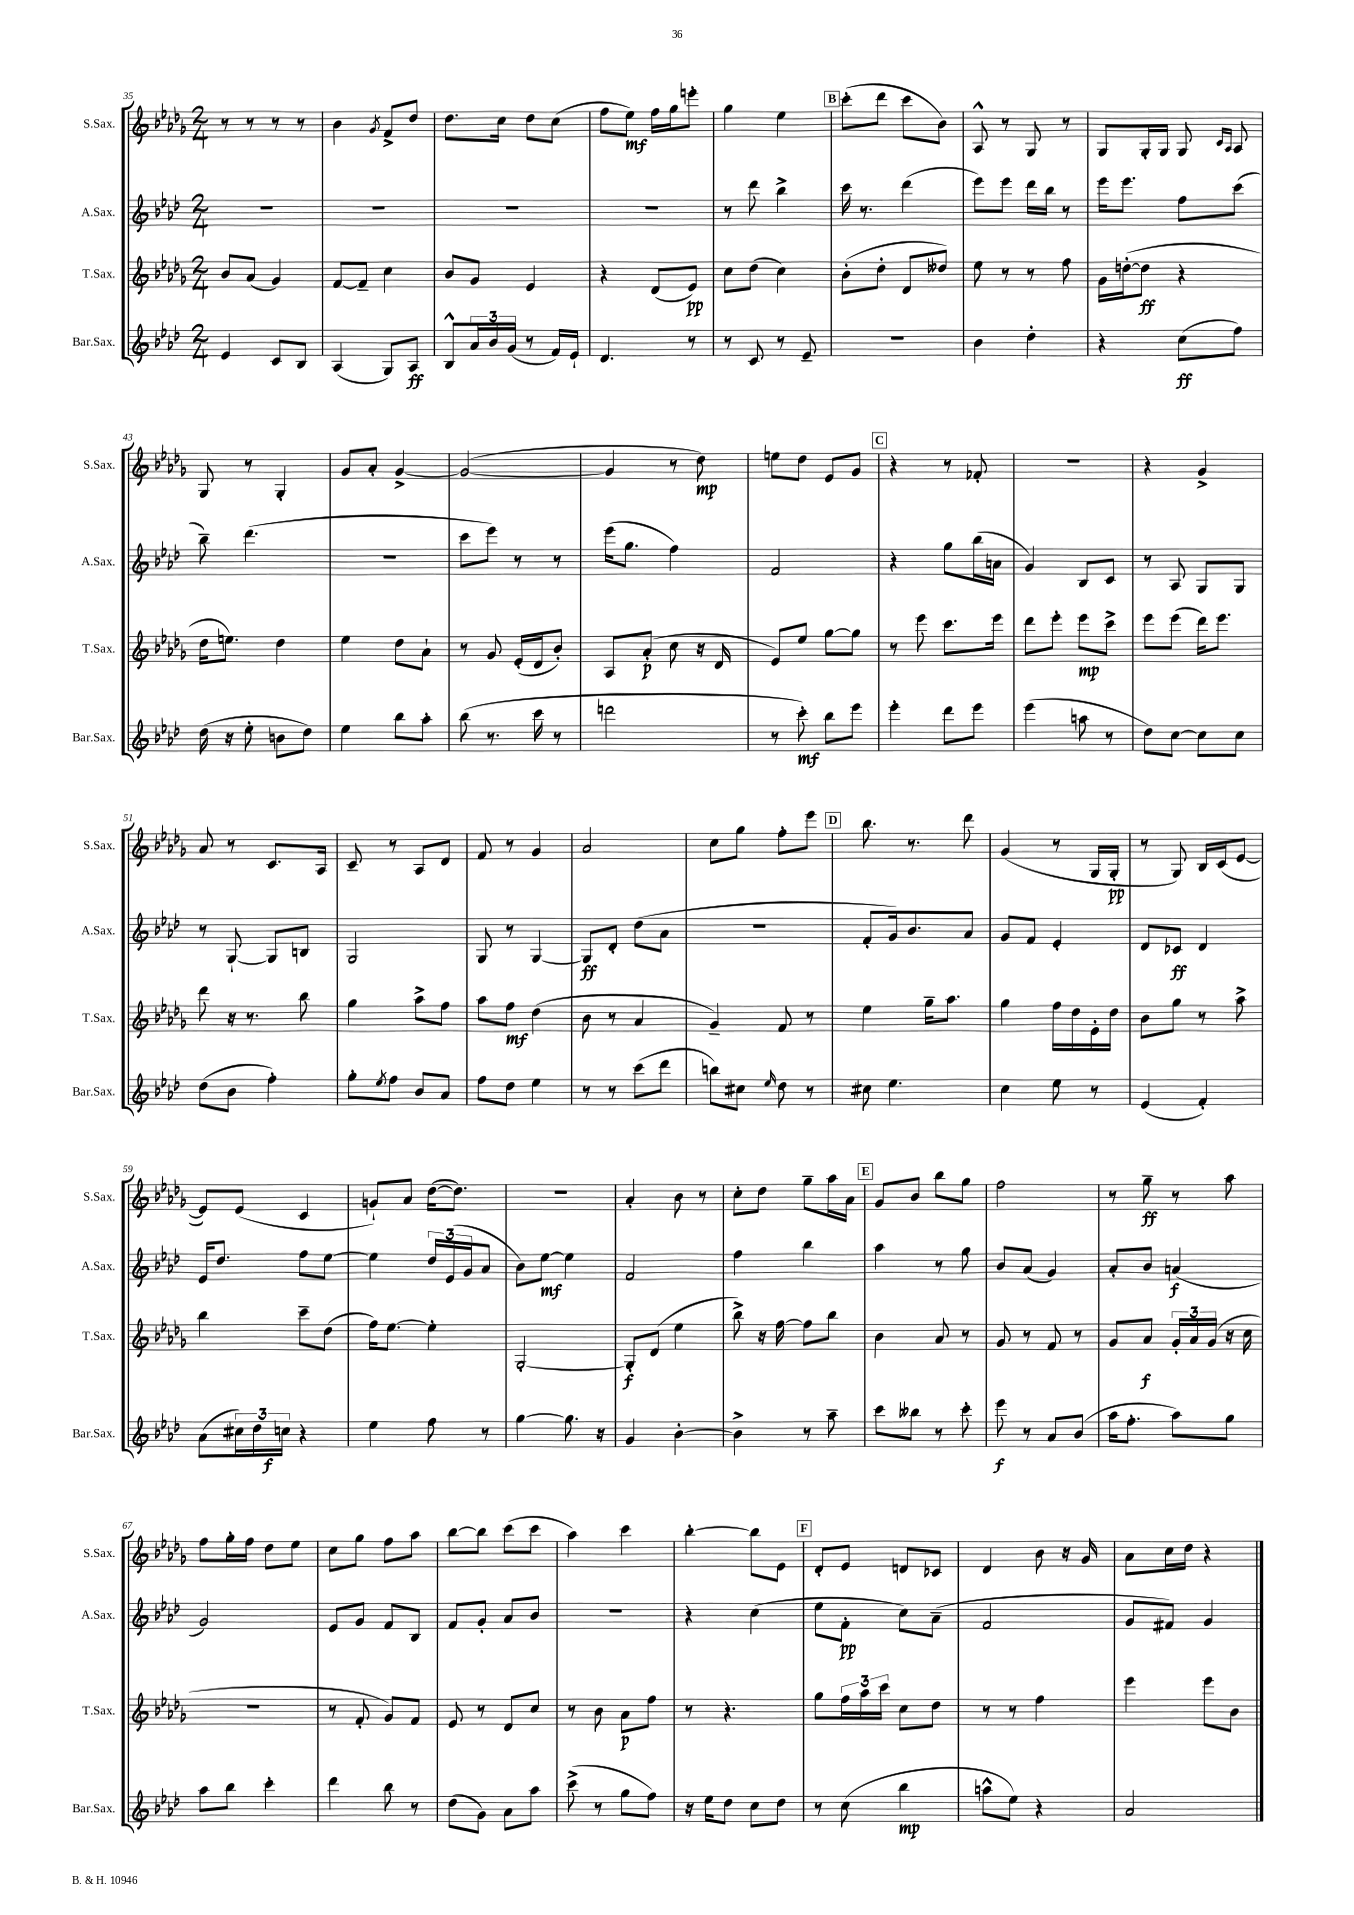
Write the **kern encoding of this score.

**kern	**kern	**kern	**kern
*staff4	*staff3	*staff2	*staff1
*clefG2	*clefG2	*clefG2	*clefG2
*k[b-e-a-d-]	*k[b-e-a-d-g-]	*k[b-e-a-d-]	*k[b-e-a-d-g-]
*M2/4	*M2/4	*M2/4	*M2/4
4e-	8b-	2r	8r
.	(8a-	.	8r
8c	4g-)	.	8r
8B-	.	.	8r
=	=	=	=
(4A-	[8f	2r	4b-
.	8f~]	.	.
.	.	.	8qg-
8G)	4cc	.	8f^
8A-	.	.	8dd-
=	=	=	=
8B-^^	8b-	2r	8.dd-
24a-	8g-	.	.
24b-	.	.	.
.	.	.	16cc
(24g	.	.	.
8r	4e-	.	8dd-
16f)	.	.	(8cc
16e-`	.	.	.
=	=	=	=
4.d-	4r	2r	8ff
.	.	.	8ee-)
.	(8d-	.	16ff
.	.	.	16gg-
8r	8e-)	.	8eee'
=	=	=	=
8r	8cc	8r	4gg-
8c	(8dd-	8ddd-	.
8r	4cc)	4bb-^	4ee-
8e-~	.	.	.
=	=	=	=
2r	(8b-'	16ccc	(8ccc'
.	.	8.r	.
.	8dd-'	.	8ddd-
.	8d-	(4ddd-	8ccc
.	8dd--)	.	8b-)
=	=	=	=
4b-	8ee-	8eee-)	8A-^^
.	8r	8eee-	8r
4dd-'	8r	16ddd-	8G-
.	.	16bb-	.
.	8ff	8r	8r
=	=	=	=
4r	16g-	16eee-	8G-
.	([16dd'	8.eee-	.
.	8dd]	.	16G-'
.	.	.	16G-
(8cc	4r	8ff	8G-
.	.	.	16qqc
.	.	.	16qqA-
8ff)	.	(8ccc	8A-
=	=	=	=
(16dd-	16dd-	8bb-~)	8G-
16r	8.ee)	.	.
8ee-'	.	(4.ddd-	8r
8b	4dd-	.	4G-'
8dd-)	.	.	.
=	=	=	=
4ee-	4ee-	2r	8g-
.	.	.	8a-'
8bb-	8dd-	.	[4g-^
8aa-'	8a-`	.	.
=	=	=	=
(8bb-	8r	8ccc	(2g-_
8.r	8g-	8eee-)	.
.	(16e-'	8r	.
16ccc	16d-	.	.
8r	8b-')	8r	.
=	=	=	=
2ddd	8A-	(16eee-	4g-]
.	.	8.gg	.
.	(8a-'	.	.
.	8cc	4ff)	8r
.	16r	.	8dd-)
.	16d-	.	.
=	=	=	=
8r	8e-)	2f	8ee
8ccc')	8ee-	.	8dd-
8bb-	[8gg-	.	8e-
8eee-	8gg-]	.	8g-
=	=	=	=
4eee-'	8r	4r	4r
.	8eee-	.	.
8ddd-	8.ccc	8gg	8r
8eee-	.	(16bb-	8f-'
.	16eee-	16a	.
=	=	=	=
(4eee-	8ddd-	4g)	2r
.	8eee-'	.	.
8aa	8eee-	8B-	.
8r	8ccc^	8c	.
=	=	=	=
8dd-)	8eee-	8r	4r
[8cc	(8eee-	8A-	.
8cc]	16ddd-)	8G	4g-^
.	8.eee-	.	.
8cc	.	8G	.
=	=	=	=
(8dd-	8ddd-	8r	8a-
8b-	16r	[8G`	8r
.	8.r	.	.
4ff')	.	8G]	8.c
.	8bb-	8B	.
.	.	.	16A-
=	=	=	=
8gg'	4gg-	2G	8c~
8qee-	.	.	.
8ff	.	.	8r
8b-	8aa-^	.	8A-
8a-	8ff	.	8d-
=	=	=	=
8ff	8aa-	8G	8f
8dd-	8ff	8r	8r
4ee-	(4dd-	[4G	4g-
=	=	=	=
8r	8b-	8G]	2a-
8r	8r	8d-'	.
(8ccc	4a-	(8dd-	.
8ddd-	.	8a-	.
=	=	=	=
8bb)	4g-~)	2r	8cc
8cc#	.	.	8gg-
16qqee-	.	.	.
8dd-	8f	.	8ff'
8r	8r	.	8eee-
=	=	=	=
8cc#	4ee-	8f'	8.bb-
4.ee-	.	16g)	.
.	.	8.b-	8.r
.	16gg-~	.	.
.	8.aa-	.	.
.	.	8a-	8ddd-
=	=	=	=
4cc	4gg-	8g	(4g-
.	.	8f	.
8ee-	16ff	4e-'	8r
.	16dd-	.	.
8r	16e-'	.	16G-
.	16dd-	.	16G-'
=	=	=	=
(4e-	8b-	8d-	8r
.	8gg-	8c-	8G-)
4f')	8r	4d-	16B-
.	.	.	(16c
.	8aa-^	.	[8e-
=	=	=	=
(8a-	4bb-	16e-	8e-])
.	.	8.dd-	.
24cc#)	.	.	(8e-
24dd-	.	.	.
24cc	.	.	.
4r	8ccc~	8ff	4c
.	(8dd-	[8ee-	.
=	=	=	=
4ee-	16ff)	4ee-]	8g`)
.	[8.ee-	.	.
.	.	.	8a-
8ff	4ee-']	24dd-	([16dd-
.	.	(24e-	.
.	.	.	8.dd-])
.	.	24g	.
8r	.	8a-	.
=	=	=	=
[4gg	[2G-'	8b-)	2r
.	.	[8ee-	.
8.gg]	.	4ee-]	.
16r	.	.	.
=	=	=	=
4g	8G-']	2f	4a-'
.	(8d-	.	.
[4b-'	4ee-	.	8b-
.	.	.	8r
=	=	=	=
4b-^]	8bb-^)	4ff	8cc'
.	16r	.	8dd-
.	[16ff	.	.
8r	8ff]	4bb-	8gg-~
8aa-~	8bb-	.	16aa-
.	.	.	16a-
=	=	=	=
8ccc	4b-	4aa-	8g-
8bb--	.	.	8b-
8r	8a-	8r	8bb-
8ccc'	8r	8gg	8gg-
=	=	=	=
8eee-	8g-	8b-	2ff
8r	8r	(8a-	.
8a-	8f	4g)	.
(8b-	8r	.	.
=	=	=	=
16aa-	8g-	8a-'	8r
8.ff'	.	.	.
.	8a-	8b-	8gg-~
8aa-)	24g-'	(4a	8r
.	24a-	.	.
.	(24g-	.	.
8gg	16r	.	8aa-
.	16cc	.	.
=	=	=	=
8aa-	2r	2g)	8ff
8bb-	.	.	16gg-'
.	.	.	16ff
4ccc'	.	.	8dd-
.	.	.	8ee-
=	=	=	=
4ddd-	8r	8e-	8cc
.	8f'	8g	8gg-
8bb-	8g-)	8f	8ff
8r	8f	8B-	8aa-
=	=	=	=
(8dd-	8e-	8f	[8bb-
8g)	8r	8g'	8bb-]
8a-	8d-	8a-	(8ccc
8aa-	8cc	8b-	8ccc
=	=	=	=
(8ccc^	8r	2r	4aa-)
8r	8b-	.	.
8gg	8a-	.	4ccc
8ff)	8ff	.	.
=	=	=	=
16r	8r	4r	[4bb-'
16ee-	.	.	.
8dd-	4.r	.	.
8cc	.	(4cc	8bb-]
8dd-	.	.	8e-
=	=	=	=
8r	8gg-	8ee-	8d-'
(8cc	24ff	8f'	8e-
.	24aa-	.	.
.	24ccc	.	.
4bb-	8cc	8cc)	8d
.	8dd-	(8a-~	8c-
=	=	=	=
8aa^^	8r	2f	4d-
8ee-)	8r	.	.
4r	4ff	.	8b-
.	.	.	16r
.	.	.	16g-
=	=	=	=
2a-	4eee-	8g	8a-
.	.	8f#)	16cc
.	.	.	16dd-
.	8eee-	4g	4r
.	8b-	.	.
==	==	==	==
*-	*-	*-	*-
